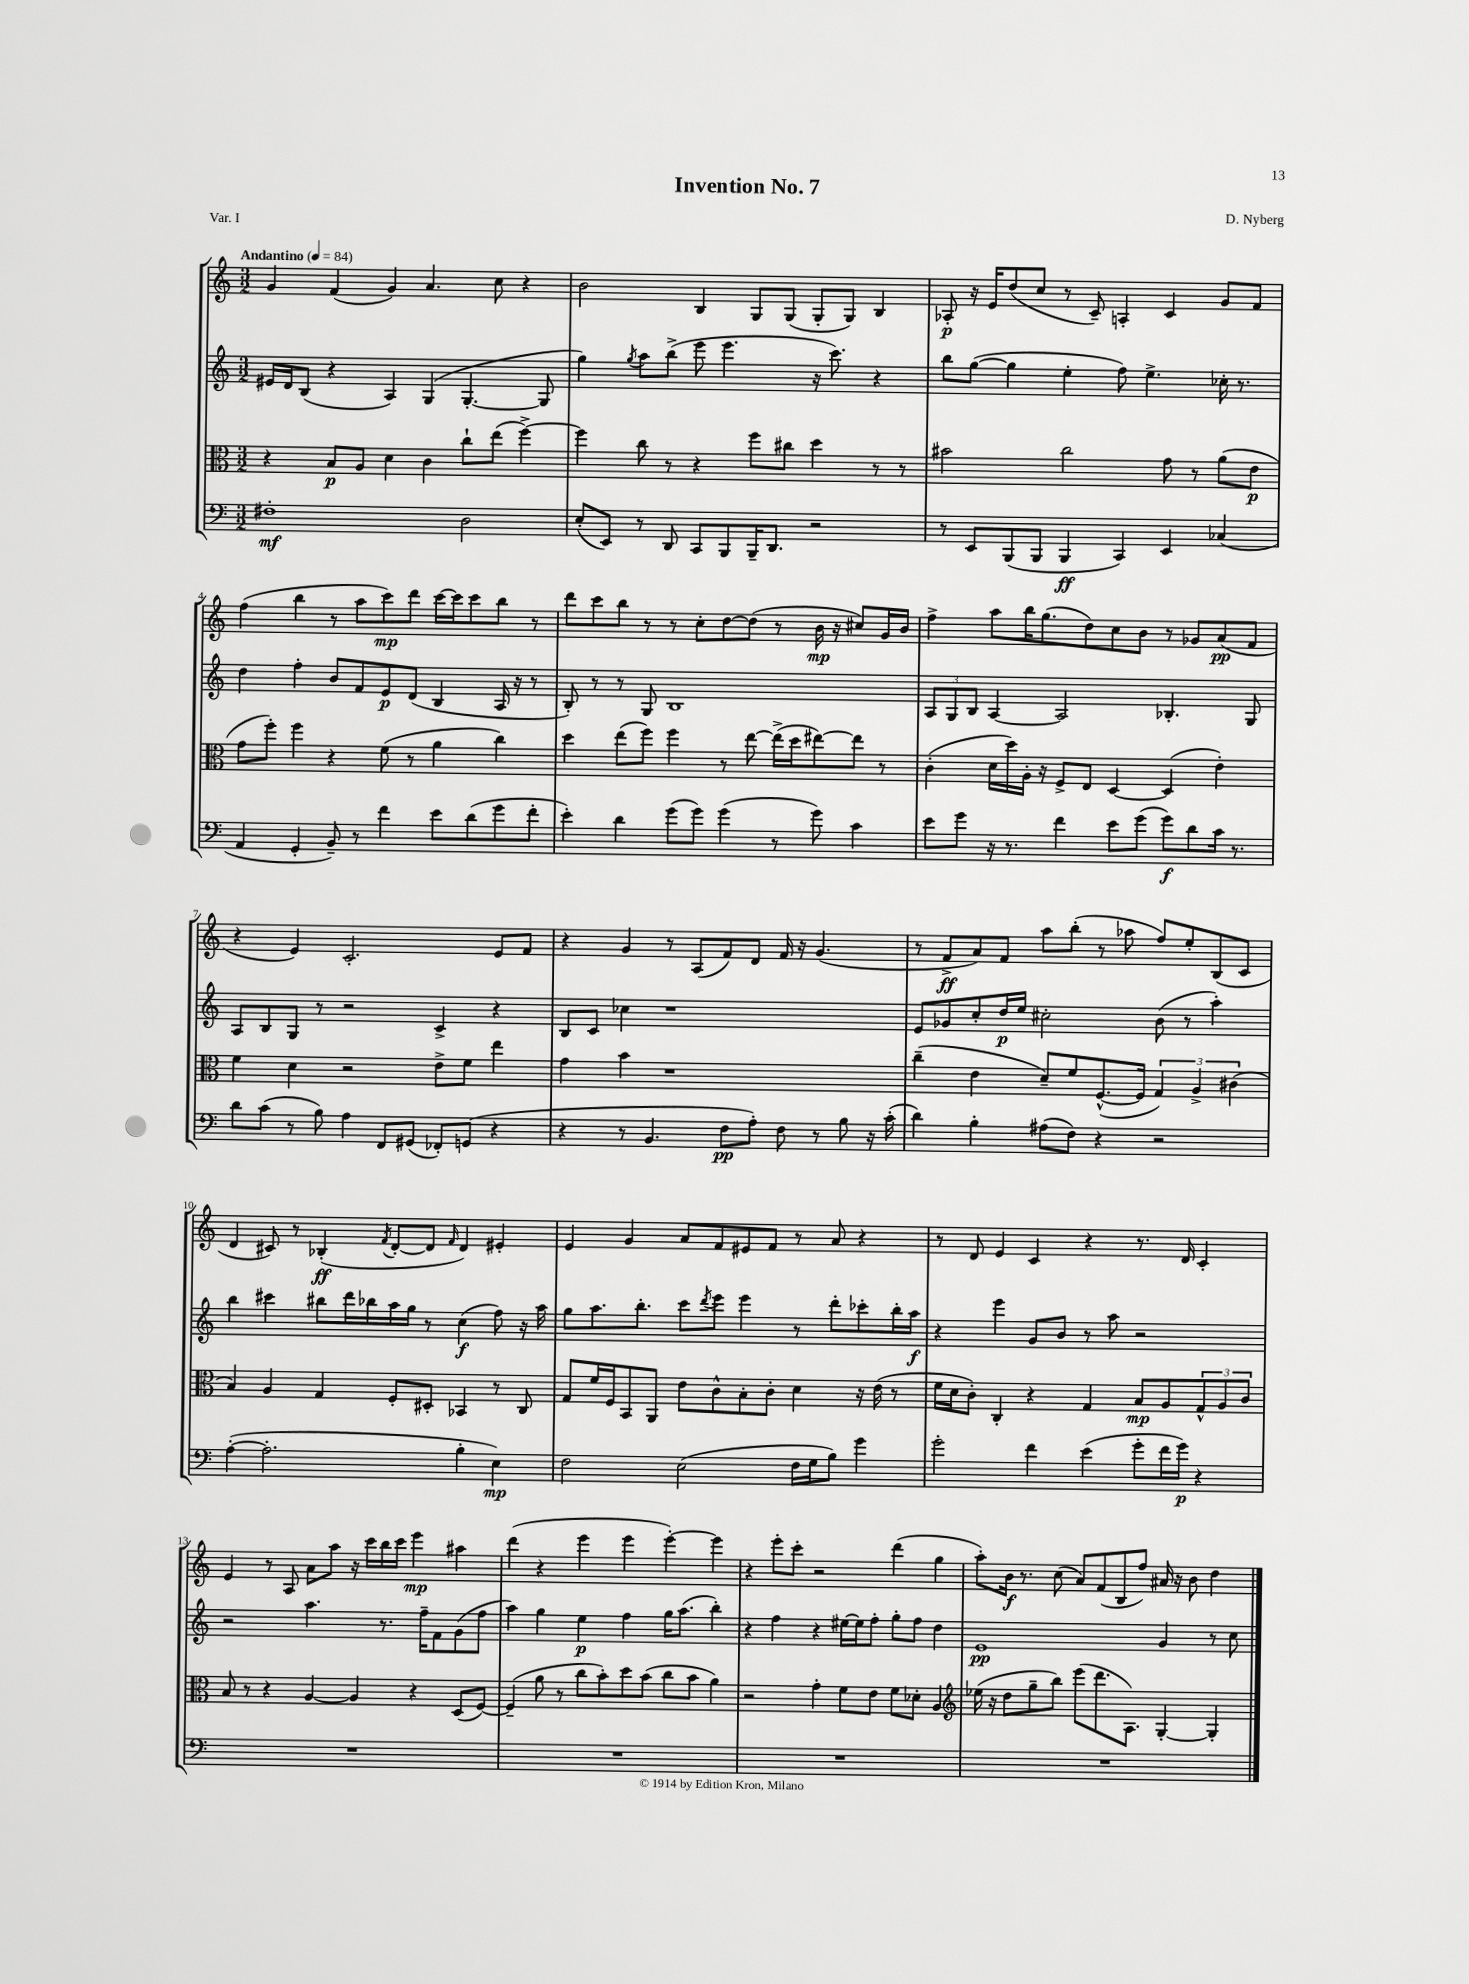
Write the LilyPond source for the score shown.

\header { title = "Invention No. 7" composer = "D. Nyberg" piece = "Var. I" }
<<
\new StaffGroup <<
\new Staff = "s0" {
    \clef treble \key c \major \numericTimeSignature \time 3/2 \tempo "Andantino" 4 = 84
    g'4 f'4( g'4) a'4. c''8 r4 |
    b'2 b4 g8 g8( g8-. g8) b4 |
    aes8-.\p r16 e'16 d''8( c''8 r8 c'8--) a4-. c'4 g'8 f'8 |
    f''4( b''4 r8 a''8 c'''8\mp) d'''8 c'''16~ c'''16 c'''8 b''8 r8 |
    d'''8 c'''8 b''8 r8 r8 c''8-. d''8~ d''8( r8 b'16\mp r16 cis''8) g'16 b'16 |
    f''4-> a''8 b''16 g''8.( d''8) c''8 b'8 r8 ges'8 a'8\pp( f'8 |
    r4 e'4) c'2.-. e'8 f'8 |
    r4 g'4 r8 a8( f'8) d'8 f'16 r16 g'4.( |
    r8 f'8->\ff a'8) f'8 a''8 b''8-.( r8 aes''8 f''8) e''8-. b8( c'8 |
    d'4 cis'8) r8 bes4-.\ff( \acciaccatura { f'8 } d'8~-. d'8 \grace { f'16 } d'4) eis'4-. |
    e'4 g'4 a'8 f'8 eis'8 f'8 r8 a'8 r4 |
    r8 d'8 e'4 c'4 r4 r8. d'16 c'4-. |
    e'4 r8 a8 a'8 a''8 r16 c'''16 b''16 c'''16 e'''4\mp ais''4 |
    d'''4( r4 e'''4 e'''4 e'''4~-.) e'''4 |
    r4 e'''8-. c'''8-. r2 d'''4( g''4 |
    a''8-.) b'16\f r8. c''8( a'8) f'8( b8 f''8) ais'16 r16 b'8 d''4 \bar "|." |
}
\new Staff = "s1" {
    \clef treble \key c \major \numericTimeSignature \time 3/2
    eis'16 d'16 b8( r4 a4) g4( g4.~-. g8 |
    g''4) \acciaccatura { g''8 } a''8 b''8->( e'''8 e'''4. r16 c'''8.) r4 |
    b''8 g''8~( g''4 e''4-. f''8) e''4.-> ces''16-. r8. |
    d''4 f''4-. b'8 f'8 e'8\p d'8( b4 a16 r16 r8 |
    b8-.) r8 r8 g8 b1 |
    \tuplet 3/2 { a8 g8 b8 } a4~ a2 bes4.-. g8 |
    a8 b8 g8 r8 r2 c'4-> r4 |
    b8 c'8 ces''4 r1 |
    e'8 ges'8 c''8-. d''16\p e''16 cis''2-. b'8( r8 a''4-.) |
    b''4 cis'''4 bis''8 d'''16 bes''16 a''16 g''16 r8 c''4\f( f''8) r16 a''16 |
    g''8 a''8. b''8.-. c'''8 \acciaccatura { d'''8 } e'''8 e'''4 r8 d'''8-. ces'''8-. b''16-. a''16\f |
    r4 e'''4 g'8 b'8 r8 a''8 r2 |
    r2 a''4. r8. f''16-- f'8 g'8( f''8 |
    a''4) g''4 e''4\p f''4 g''16 a''8.( b''4-.) |
    r4 f''4 r4 eis''16~ eis''16 f''8-. g''8-. f''8 d''4 |
    e'1\pp g'4 r8 c''8 \bar "|." |
}
\new Staff = "s2" {
    \clef alto \key c \major \numericTimeSignature \time 3/2
    r4 b8\p a8 d'4 c'4 c''8-! e''8( f''4~->) |
    f''4 c''8 r8 r4 f''8 cis''8 d''4 r8 r8 |
    bis'2 c''2 g'8 r8 a'8( e'8\p |
    g'8 f''8-.) f''4 r4 f'8( r8 a'4 c''4) |
    d''4 e''8( f''8) f''4 r8 e''8~ e''16->( d''16 eis''8~) eis''8 r8 |
    c'4-.( d'16 d''16) a16-. r16 f8-> e8 d4~ d4( e'4-.) |
    f'4 d'4 r2 e'8-> f'8 e''4 |
    g'4 b'4 r1 |
    c''4--( e'4 d'8--) f'8 f8.~-^( f16 \tuplet 3/2 { g4) a4-> cis'4( } |
    b4) a4 g4 f8-. dis8-. bes,4 r8 c8 |
    g8 f'16 f16 b,8 a,8 e'8 c'8-^ b8-. c'8-. d'4 r16 e'16( r8 |
    f'16 d'16 c'8-.) c4-. r4 g4 b8\mp a8 \tuplet 3/2 { g8-^ a8 c'8 } |
    b8 r8 r4 a4~ a4 r4 d8( f8~) |
    f4--( a'8 r8 c''8 b'8-.) d''8 b'8( c''8 b'8 a'4) |
    r2 g'4-. f'8 e'8 f'8 des'8-. a4 |
    \clef treble ees''16( r16 d''8 g''8-- b''8) e'''8( d'''8. a8.) g4~-. g4-. \bar "|." |
}
\new Staff = "s3" {
    \clef bass \key c \major \numericTimeSignature \time 3/2
    fis1-.\mf d2 |
    e8-.( e,8) r8 d,8 c,8 b,,8 b,,16-- d,8. r2 |
    r8 e,8 b,,8( b,,8 b,,4\ff c,4) e,4 ces4( |
    a,4 g,4-. b,8--) r8 f'4 e'8 d'8( g'8 f'8-. |
    e'4-.) d'4 g'8( g'8) g'4( r8 g'8) c'4 |
    e'8 g'8 r16 r8. f'4 e'8 g'8( g'8\f) d'8 c'16 r8. |
    d'8 c'8( r8 b8) a4 f,8 gis,8( fes,8-.) g,8( r4 |
    r4 r8 b,4. f8\pp a8-.) f8 r8 b8 r16 c'16-.( |
    d'4) b4-. ais8( f8) r4 r2 |
    a4~-.( a2.-. b4-. e4\mp) |
    f2 e2( f16 g16 b8) g'4 |
    g'2-. f'4 e'4( g'8-. f'16 g'16\p) r4 |
    R1. |
    R1. |
    R1. |
    R1. \bar "|." |
}
>>
>>
